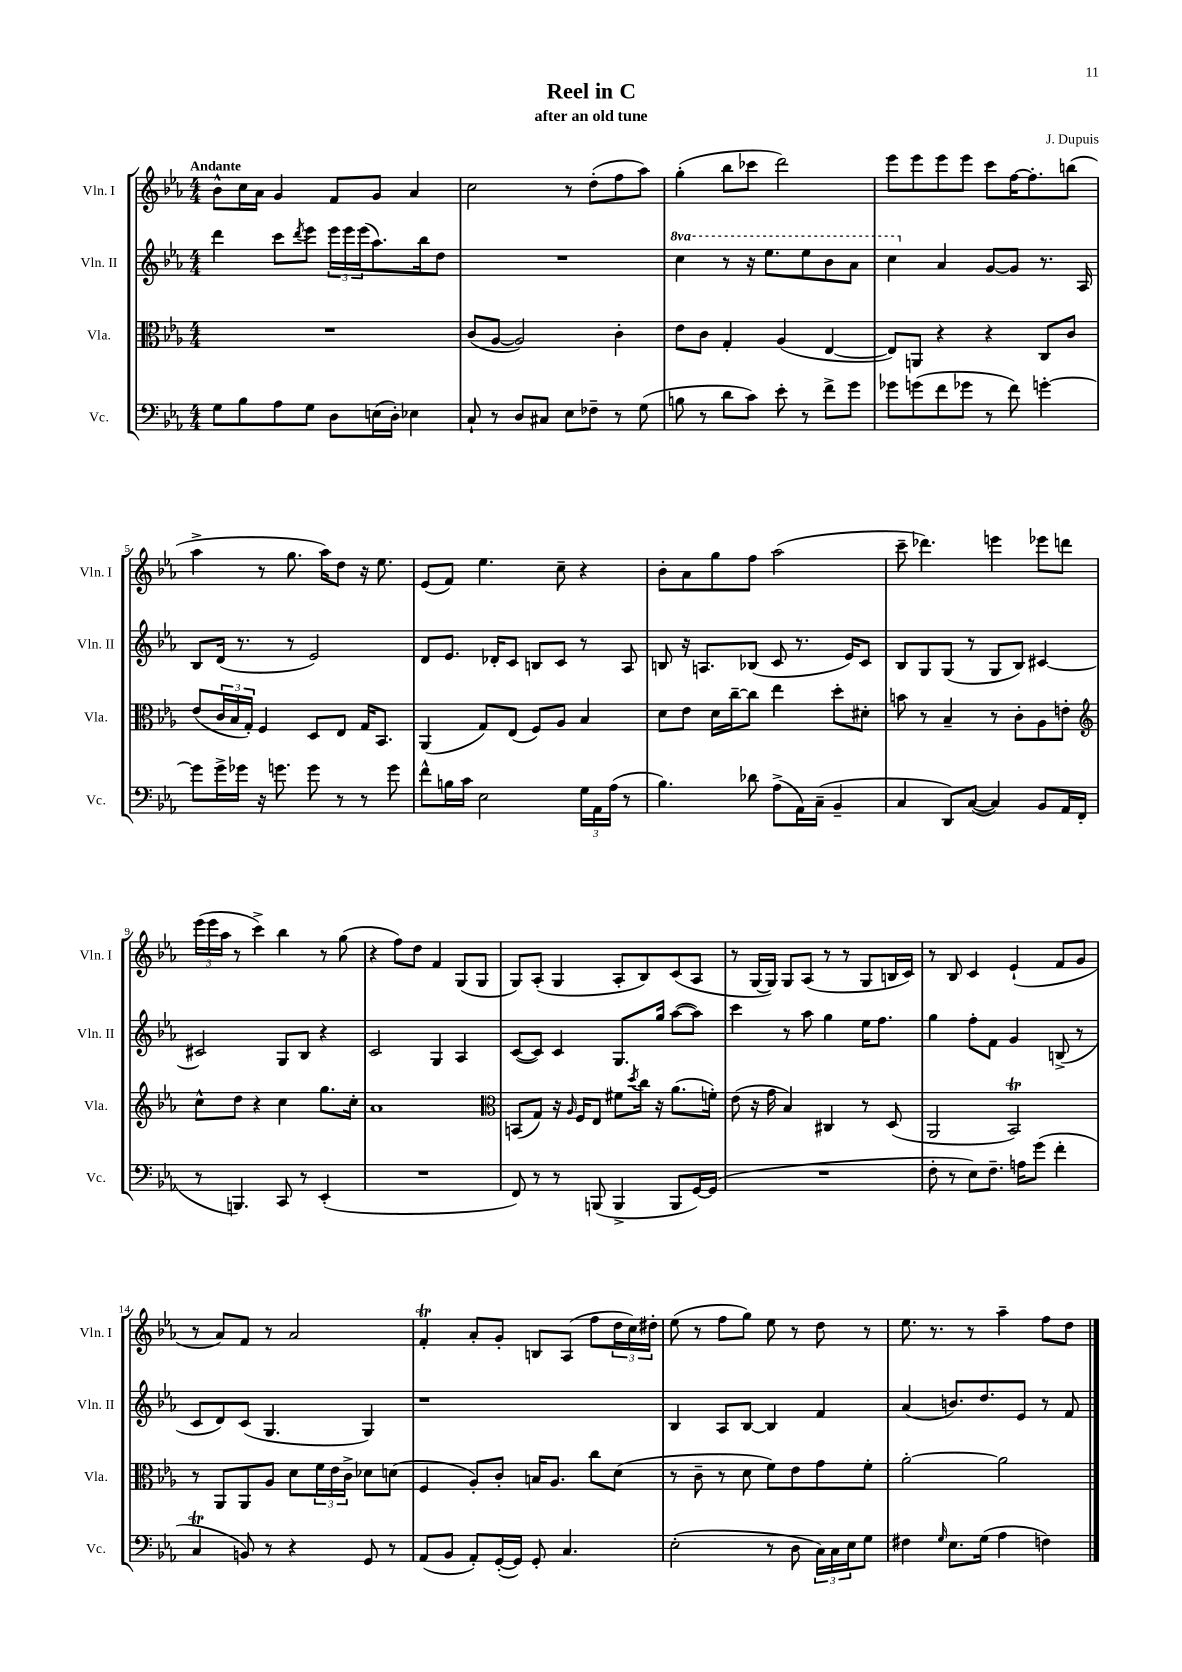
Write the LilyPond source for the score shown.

\header { title = "Reel in C" composer = "J. Dupuis" subtitle = "after an old tune" }
<<
\new StaffGroup <<
\new Staff = "s0" \with { instrumentName = "Vln. I" shortInstrumentName = "Vln. I" } {
    \clef treble \key ees \major \numericTimeSignature \time 4/4 \tempo "Andante"
    bes'8-^ c''16 aes'16 g'4 f'8 g'8 aes'4 |
    c''2 r8 d''8-.( f''8 aes''8) |
    g''4-.( bes''8 ces'''8 d'''2) |
    ees'''8 ees'''8 ees'''8 ees'''8 c'''8 f''16~ f''8.-. b''8( |
    aes''4-> r8 g''8. aes''16) d''8 r16 ees''8. |
    ees'8( f'8) ees''4. c''8-- r4 |
    bes'8-. aes'8 g''8 f''8 aes''2( |
    c'''8-- des'''4.) e'''4 ees'''8 d'''8 |
    \tuplet 3/2 { ees'''16( ees'''16 aes''16 } r8 c'''4->) bes''4 r8 g''8( |
    r4 f''8) d''8 f'4 g8( g8 |
    g8) aes8-.( g4 aes8-. bes8) c'8( aes8 |
    r8 g16~ g16) g8 aes8( r8 r8 g8 b16 c'16) |
    r8 bes8 c'4 ees'4-!( f'8 g'8 |
    r8 aes'8) f'8 r8 aes'2 |
    f'4-.\trill aes'8-. g'8-. b8 aes8( f''8 \tuplet 3/2 { d''16 c''16) dis''16-. } |
    ees''8( r8 f''8 g''8) ees''8 r8 d''8 r8 |
    ees''8. r8. r8 aes''4-- f''8 d''8 \bar "|." |
}
\new Staff = "s1" \with { instrumentName = "Vln. II" shortInstrumentName = "Vln. II" } {
    \clef treble \key ees \major \numericTimeSignature \time 4/4 \set Staff.ottavationMarkups = #ottavation-simple-ordinals
    d'''4 c'''8 \acciaccatura { d'''8 } ees'''8 \tuplet 3/2 { ees'''16 ees'''16 ees'''16( } aes''8.) bes''16 d''8 |
    R1 |
    \ottava #1 c'''4 r8 r16 ees'''8. ees'''8 bes''8 aes''8 |
    c'''4 \ottava #0 aes'4 g'8~ g'8 r8. aes16 |
    bes8 d'16( r8. r8 ees'2) |
    d'8 ees'8. des'16-. c'8 b8 c'8 r8 aes8 |
    b8 r16 a8. bes8( c'8 r8. ees'16) c'8 |
    bes8 g8 g8( r8 g8 bes8) cis'4~ |
    cis'2 g8 bes8 r4 |
    c'2 g4 aes4 |
    c'8~( c'8) c'4 g8. g''16 aes''8~( aes''8) |
    c'''4 r8 aes''8 g''4 ees''16 f''8. |
    g''4 f''8-. f'8 g'4 b8->( r8 |
    c'8 d'8) c'8( g4. g4) |
    r1 |
    bes4 aes8 bes8~ bes4 f'4 |
    aes'4( b'8.) d''8. ees'8 r8 f'8 \bar "|." |
}
\new Staff = "s2" \with { instrumentName = "Vla." shortInstrumentName = "Vla." } {
    \clef alto \key ees \major \numericTimeSignature \time 4/4
    R1 |
    c'8( aes8~ aes2) c'4-. |
    ees'8 c'8 g4-. aes4( ees4~ |
    ees8) a,8 r4 r4 c8 c'8 |
    ees'8( \tuplet 3/2 { c'16 bes16 g16-.) } f4 d8 ees8 g16 bes,8. |
    aes,4( g8) ees8( f8) aes8 bes4 |
    d'8 ees'8 d'16 c''16~-- c''8 ees''4 d''8-. dis'8-. |
    b'8 r8 bes4-- r8 c'8-. aes8 e'8-. |
    \clef treble c''8-^ d''8 r4 c''4 g''8. c''16-. |
    aes'1 |
    \clef alto b,8( g8) r16 \grace { aes16 } f16 ees8 fis'8 \acciaccatura { d''8 } c''16 r16 aes'8.( f'16-.) |
    ees'8( r16 g'16 bes4) cis4 r8 d8( |
    aes,2 bes,2\trill) |
    r8 aes,8 aes,8 aes8 d'8 \tuplet 3/2 { f'16 ees'16 c'16-> } des'8 d'8( |
    f4 aes8-.) c'8-. b16 aes8. c''8 d'8( |
    r8 c'8-- r8 d'8 f'8) ees'8 g'8 f'8-. |
    aes'2~-. aes'2 \bar "|." |
}
\new Staff = "s3" \with { instrumentName = "Vc." shortInstrumentName = "Vc." } {
    \clef bass \key ees \major \numericTimeSignature \time 4/4
    g8 bes8 aes8 g8 d8 e16( d16-.) ees4 |
    c8-! r8 d8 cis8 ees8 fes8-- r8 g8( |
    b8 r8 d'8 c'8) ees'8-. r8 f'8-> g'8 |
    ges'8 g'8( f'8 ges'8 r8 f'8) g'4~-. |
    g'8 g'16-> ges'16 r16 g'8. g'8 r8 r8 g'8 |
    f'8-^ b16 c'16 ees2 \tuplet 3/2 { g16 aes,16 aes16( } r8 |
    bes4.) des'8 aes8->( aes,16) c16--( bes,4-- |
    c4 d,8) c8~( c4) bes,8 aes,16 f,16( |
    r8 b,,4.) c,8 r8 ees,4-.( |
    R1 |
    f,8) r8 r8 b,,8( b,,4-> b,,8 g,16~) g,16( |
    R1 |
    f8-. r8 ees8) f8.-- a16 g'8( f'4-. |
    c4\trill b,8) r8 r4 g,8 r8 |
    aes,8( bes,8 aes,8-.) g,16~-.( g,16) g,8-. c4. |
    ees2-.( r8 d8 \tuplet 3/2 { c16) c16 ees16 } g8 |
    fis4 \grace { g16 } ees8. g16( aes4 f4) \bar "|." |
}
>>
>>
